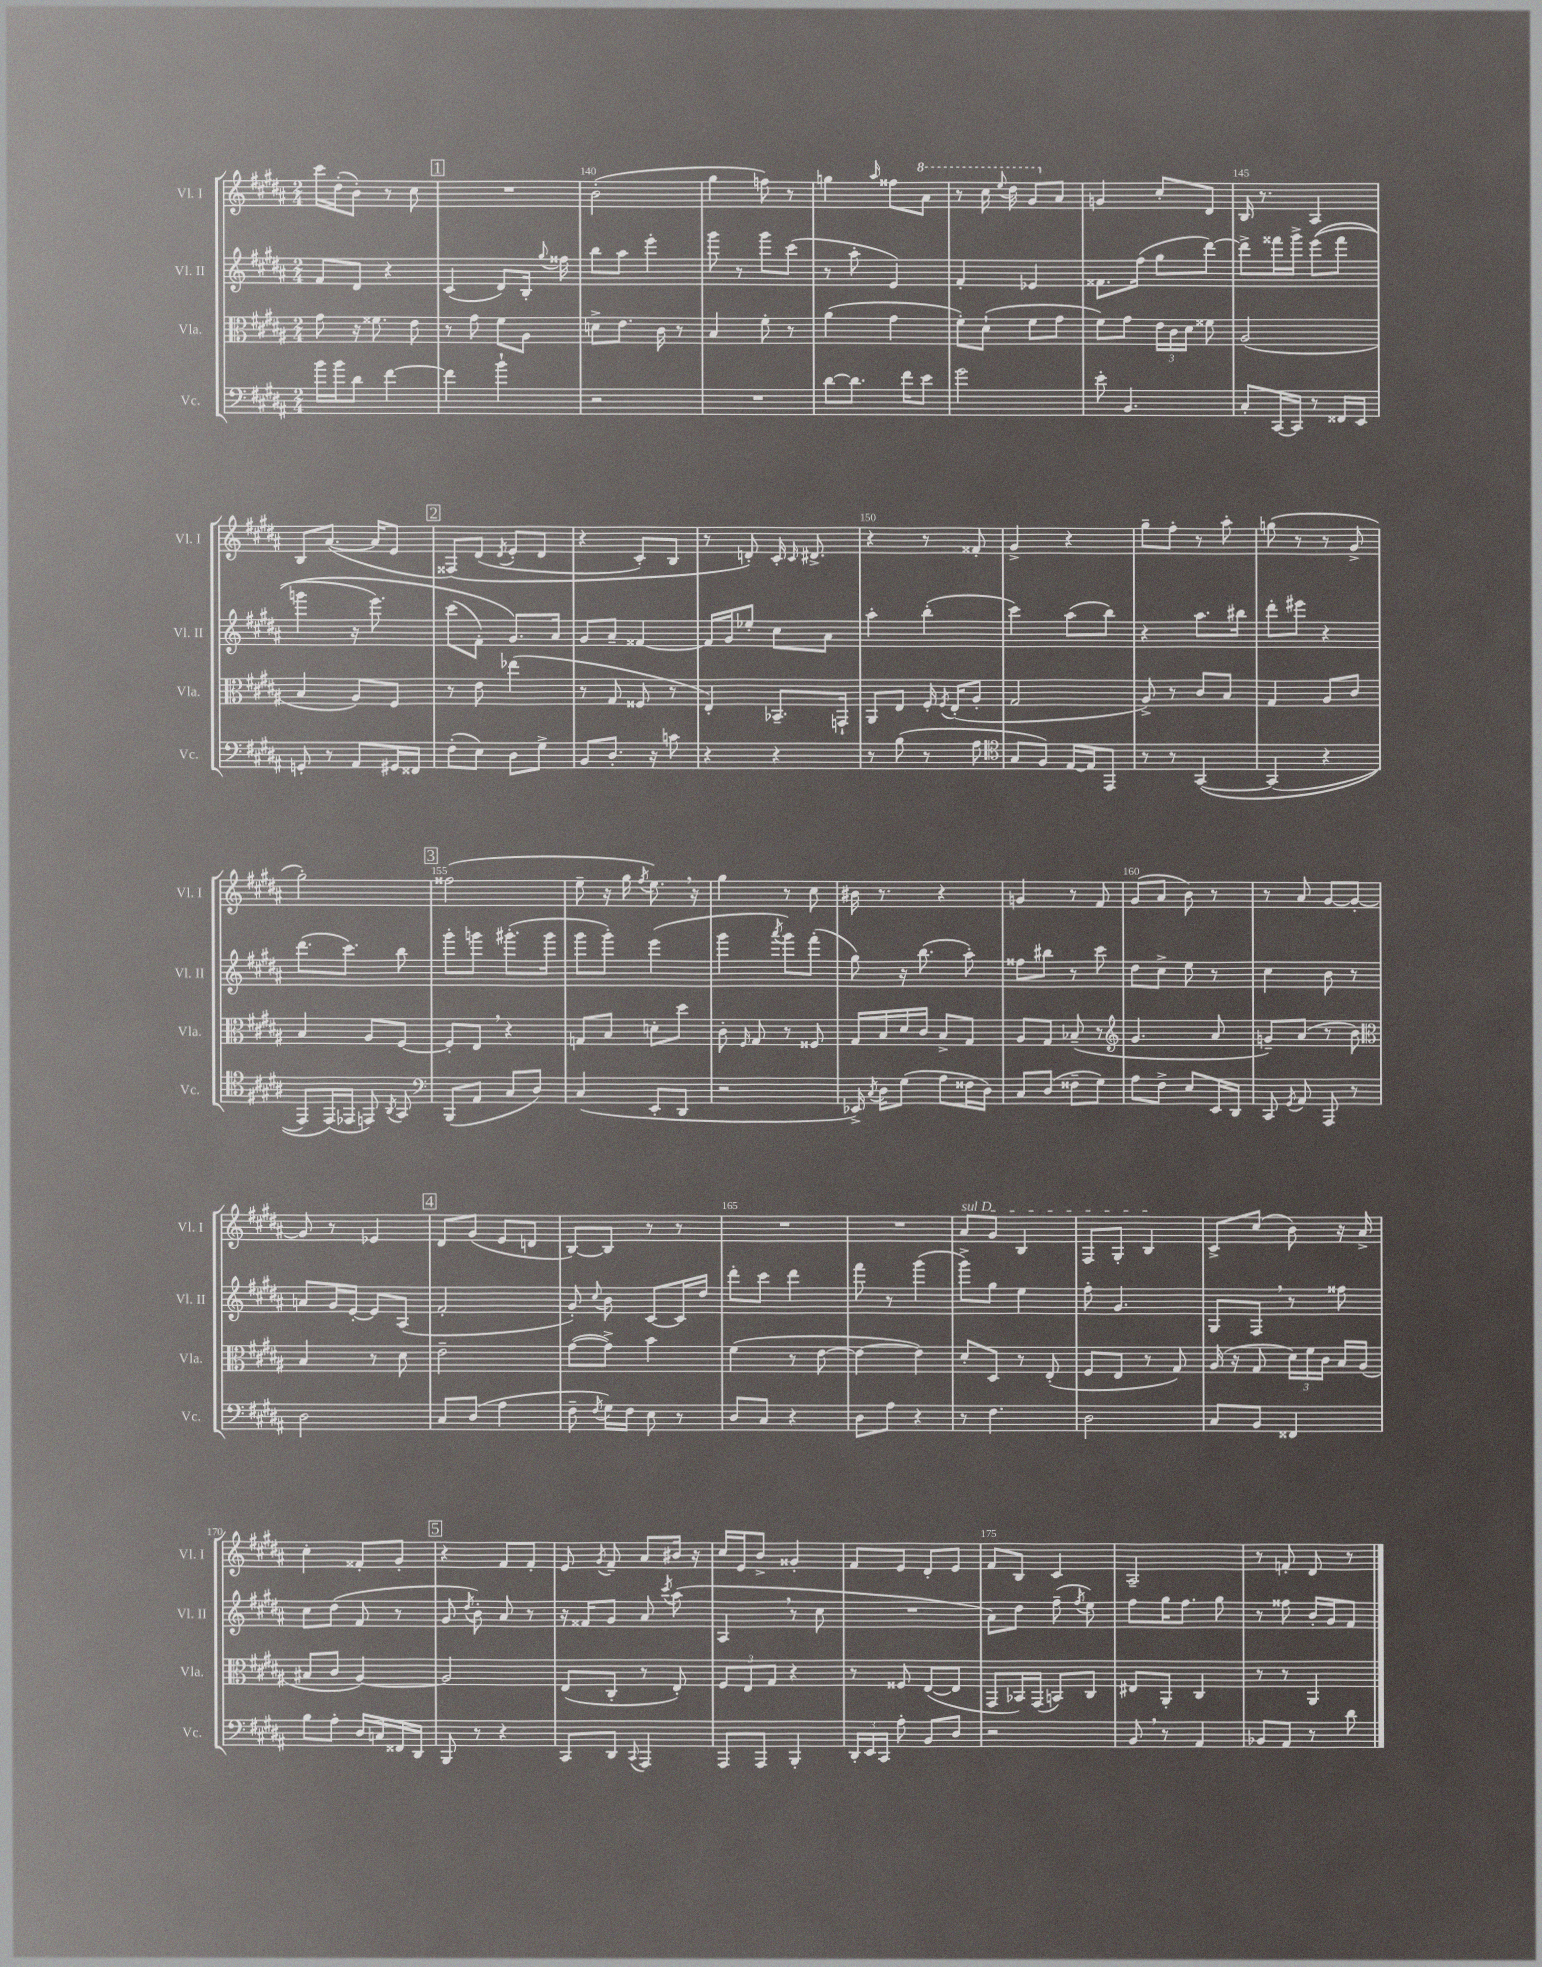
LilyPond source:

<<
\new StaffGroup <<
\new Staff = "s0" \with { instrumentName = "Vl. I" shortInstrumentName = "Vl. I" } {
    \clef treble \key b \major \numericTimeSignature \time 2/4
    \autoBeamOff cis'''16[ dis''16-.( b'8]-.) r8 cis''8 |
    \mark \markup { \box "1" } R2 |
    b'2-.( |
    gis''4 f''8) r8 |
    g''4 \grace { ais''16 } fisis''8[ \ottava #1 ais''8] |
    r8 cis'''16 \appoggiatura { e'''8 } dis'''16 gis''8[ \ottava #0 ais'8] |
    g'4 cis''8[-. dis'8] |
    b16 r8. ais4 |
    b8[ ais'8.]~( ais'16[ e'8] |
    \mark \markup { \box "2" } fisis8[)\( dis'8]( \acciaccatura { dis'8 } e'8[-. dis'8] |
    r4 cis'8[-.) b8] |
    r8 d'8-.\) cis'16-. \grace { cis'16 } dis'8.-> |
    r4 r8 fisis'8-. |
    gis'4-> r4 |
    gis''8[-- fis''8]-. r8 ais''8-. |
    g''8( r8 r8 gis'8-> |
    gis''2-.) |
    \mark \markup { \box "3" } fisis''2( |
    e''8-- r16 gis''16 \acciaccatura { fis''8 } e''8.) \breathe r16 |
    gis''4 r8 cis''8 |
    bis'16 r8. r4 |
    g'4 r8 fis'8 |
    gis'8[( ais'8] b'8) r8 |
    r8 ais'8 gis'8[~ gis'8]~-. |
    gis'8 r8 ees'4 |
    \mark \markup { \box "4" } dis'8[ gis'8]( e'8[ d'8] |
    b8[~) b8] r8 r8 |
    R2 |
    R2 |
    \once \override TextSpanner.bound-details.left.text = \markup { \italic "sul D" } ais'8[\startTextSpan gis'8] b4 |
    fis8[ gis8]-. b4\stopTextSpan |
    cis'8[-> cis''8]( b'8) r16 ais'16-> |
    cis''4-. fisis'8[-. gis'8]-. |
    \mark \markup { \box "5" } r4 fis'8[ fis'8]-. |
    e'8 \acciaccatura { gis'8 } fis'8-- ais'8[ bis'16] r16 |
    cis''16[ e'16 b'8]-> gisis'4-. |
    fis'8[ e'8] dis'8[-. e'8] |
    fis'8[ b8] cis'4 |
    ais2-- |
    r8 f'8-. dis'8 r8 \bar "|." |
}
\new Staff = "s1" \with { instrumentName = "Vl. II" shortInstrumentName = "Vl. II" } {
    \clef treble \key b \major \numericTimeSignature \time 2/4
    \autoBeamOff fis'8[ dis'8] r4 |
    \mark \markup { \box "1" } cis'4( dis'8[) b16]-. \appoggiatura { gis''8 } fisis''16 |
    b''8[ ais''8] e'''4-. |
    gis'''8 r8 gis'''8[ cis'''8]( |
    r8 ais''8-. e'4) |
    fis'4-. ees'4 |
    fisis'8.[ fis''16]( gis''8[ dis'''8]~) |
    dis'''8[-> fisis'''16 gis'''16]-> e'''8[(\( fisis'''8] |
    g'''4 r16 e'''8.) |
    \mark \markup { \box "2" } cis'''8[( fis'8]-.) gis'8.[\) ais'16] |
    gis'8[ ais'8]-- fisis'4~ |
    fisis'16[ gis'16 ees''8]-. cis''8[ ais'8] |
    ais''4-. b''4-.( |
    cis'''4) ais''8[( b''8]) |
    r4 ais''8.[ bis''16] |
    dis'''8[-. eis'''8] r4 |
    dis'''8.[( cis'''8.]) b''8 |
    \mark \markup { \box "3" } gis'''8[-. g'''8] gis'''8.[-.( gis'''16] |
    gis'''8[ gis'''8]-.) e'''4( |
    gis'''4 \acciaccatura { ais'''8 } gis'''8[) fis'''8]-.( |
    gis''8) r16 b''8.( ais''8-.) |
    fisis''8[ bis''8] r8 cis'''8 |
    dis''8[ cis''8]-> e''8 r8 |
    cis''4 b'8 r8 |
    a'8[ gis'16 e'16]~-. e'8[ ais8]( |
    \mark \markup { \box "4" } fis'2-. |
    gis'8-.) \appoggiatura { cis''8 } b'8 cis'8[~ cis'16 dis''16] |
    dis'''8[-. cis'''8] dis'''4 |
    fis'''8 r8 gis'''4( |
    gis'''8[->) gis''8] e''4 |
    fis''8-. gis'4. |
    gis8[ fis8] \breathe r8 fisis''8 |
    cis''8[ dis''8]( fis'8 r8 |
    \mark \markup { \box "5" } gis'8 \acciaccatura { dis''8 } b'8-.) ais'8 r8 |
    r16 fisis'16[ gis'8] ais'8 \acciaccatura { cis'''8 } ais''8( |
    ais4 \breathe r8 cis''8 |
    R2 |
    ais'8[) dis''8] fis''8--( \acciaccatura { fis''8 } e''8) |
    fis''8[ gis''16 fis''8.] gis''8 |
    r8 fisis''8 b'16[-. gis'16 fis'8] \bar "|." |
}
\new Staff = "s2" \with { instrumentName = "Vla." shortInstrumentName = "Vla." } {
    \clef alto \key b \major \numericTimeSignature \time 2/4
    \autoBeamOff gis'8 r16 fisis'8. e'8 |
    \mark \markup { \box "1" } r8 gis'8 fis'8[ ais8] |
    d'8[-> e'8.] cis'16 r8 |
    b4 fis'8-. r8 |
    ais'4( gis'4 |
    fis'8[-.) dis'8]-!( fis'8[ gis'8] |
    fis'8[) gis'8] \tuplet 3/2 { e'16[ cis'16 dis'16] } fisis'8 |
    ais2( |
    b4 ais8[) fis8] |
    \mark \markup { \box "2" } r8 e'8 ees''4( |
    r8 gis8 fisis8 r8 |
    e4-.) bes,8.[-- g,16]-! |
    ais,8[ e8] fis16-. \acciaccatura { fis8 } e16[-.( ais8]-. |
    gis2 |
    ais8->) r8 cis'8[ b8] |
    gis4 ais8[ cis'8] |
    b4 ais8[ fis8]~ |
    \mark \markup { \box "3" } fis8[-. e8] \breathe r4 |
    g8[ b8] d'8[-. dis''8] |
    cis'8-. \grace { fis16 } gis8 r8 fisis8 |
    gis16[ b16 dis'16 cis'16] b8[-> gis8] |
    ais8[ gis8] bes8--( r8 |
    \clef treble gis'4. ais'8 |
    g'8[--) ais'8]( r8 b'8) |
    \clef alto b4 r8 dis'8 |
    \mark \markup { \box "4" } e'2-- |
    gis'8[~( gis'8]->) b'4 |
    fis'4( r8 e'8~ |
    e'4~ e'4) |
    dis'8[-. dis8] r8 e8-.( |
    fis8[ e8] r8 gis8) |
    ais16( r16 gis8 \tuplet 3/2 { dis'16[) fis'16 cis'16] } b16[ ais16]( |
    bis8[ cis'8] ais4~) |
    \mark \markup { \box "5" } ais2 |
    e8[( cis8]-. r8 e8-.) |
    \tuplet 3/2 { fis8[ e8 gis8] } r4 |
    r8 fisis8 e8[~( e8] |
    gis,8[ bes,16) gis,16]( b,8[) cis8] |
    eis8[ ais,8]-. cis4 |
    r8 r8 ais,4 \bar "|." |
}
\new Staff = "s3" \with { instrumentName = "Vc." shortInstrumentName = "Vc." } {
    \clef bass \key b \major \numericTimeSignature \time 2/4
    \autoBeamOff b'16[ b'16 dis'8] fis'4~ |
    \mark \markup { \box "1" } fis'4 b'4-! |
    r2 |
    R2 |
    dis'8[~ dis'8.] fis'16[ e'8] |
    gis'2 |
    e'8-. b,4. |
    cis8[-. cis,16~ cis,16] r8 fisis,16[ e,16] |
    g,8-. r8 ais,8[ gis,16 fisis,16] |
    \mark \markup { \box "2" } fis8[-.( e8]) dis8[ gis8]-> |
    b,8[ dis8.]-. r16 c'8 |
    r4 r4 |
    r8 b8( r8 ais8 |
    \clef tenor gis8[ fis8]) e16[~ e16 e,8] |
    r8 r8 gis,4~\( |
    gis,4( r4 |
    e,8[) e,16(\) ees,16] e,8) \acciaccatura { ais,8 } gis,8 |
    \mark \markup { \box "3" } \clef bass b,,8[( ais,8] cis8[ dis8]) |
    cis4( e,8[-. dis,8] |
    r2 |
    ees,16->) \acciaccatura { cis8 } dis16[ gis8]( ais8[ fisis16 dis16]) |
    cis8[ dis8]( fisis8[-- gis8]) |
    ais8[ fis8]-> e8[ e,16 dis,16] |
    cis,8 \acciaccatura { gis,8 } ais,8 ais,,8 r8 |
    dis2 |
    \mark \markup { \box "4" } cis8[ dis8]( ais4 |
    fis8-- \acciaccatura { fis8 } gis16[) fis16] e8 r8 |
    dis8[ cis8] r4 |
    dis8[ ais8] r4 |
    r8 fis4. |
    dis2 |
    cis8[ b,8] fisis,4 |
    b8[ ais8]-. dis16[ c16 fisis,16 dis,16] |
    \mark \markup { \box "5" } b,,8 r8 r4 |
    cis,8[ dis,8] \appoggiatura { cis,8 } ais,,4 |
    ais,,8[ ais,,8] b,,4-. |
    \tuplet 3/2 { dis,16[-. e,16 cis,16] } ais8-. b,8[ dis8] |
    r2 |
    b,8 \breathe r8 ais,4 |
    bes,8[ ais,8] r8 dis'8 \bar "|." |
}
>>
>>
\layout { \context { \Score currentBarNumber = #138 \override BarNumber.break-visibility = ##(#f #t #t) barNumberVisibility = #(every-nth-bar-number-visible 5) } }
